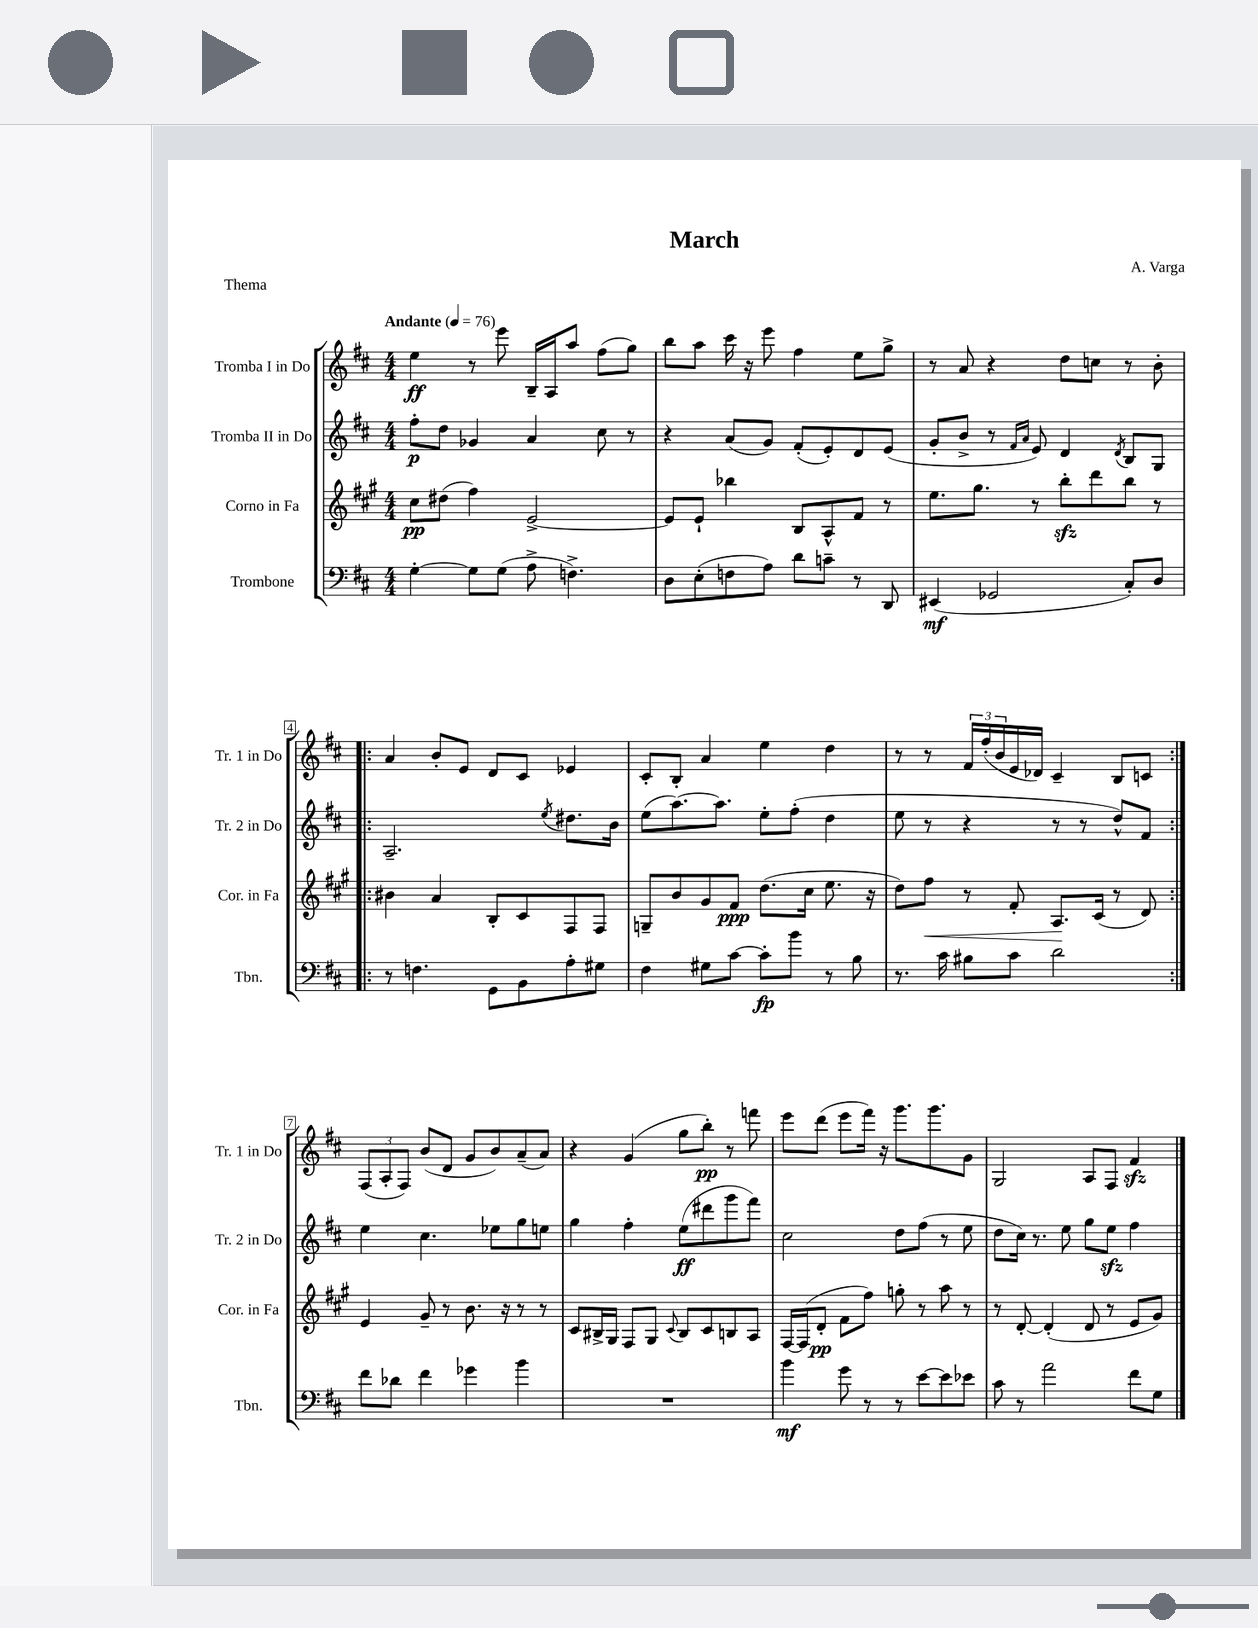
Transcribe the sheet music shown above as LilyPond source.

\header { title = "March" composer = "A. Varga" piece = "Thema" }
<<
\new StaffGroup <<
\new Staff = "s0" \with { instrumentName = "Tromba I in Do" shortInstrumentName = "Tr. 1 in Do" } {
    \clef treble \key d \major \numericTimeSignature \time 4/4 \tempo "Andante" 4 = 76
    e''4\ff r8 e'''8 b16-- a16 a''8 fis''8( g''8) |
    b''8 a''8 cis'''16 r16 e'''8 fis''4 e''8 g''8-> |
    r8 a'8 r4 d''8 c''8 r8 b'8-. |
    \repeat volta 2 { a'4 b'8-. e'8 d'8 cis'8 ees'4 |
    cis'8-. b8-. a'4 e''4 d''4 |
    r8 r8 \tuplet 3/2 { fis'16 fis''16-.( b'16 } e'16 des'16) cis'4-- b8 c'8 | }
    \tuplet 3/2 { fis8( a8-. fis8) } b'8( d'8 g'8 b'8) a'8--( a'8) |
    r4 g'4( g''8 b''8-.\pp) r8 f'''8 |
    e'''8 d'''8( e'''8 fis'''16) r16 g'''8. g'''8. g'8 |
    g2 a8 fis8 fis'4\sfz \bar "|." |
}
\new Staff = "s1" \with { instrumentName = "Tromba II in Do" shortInstrumentName = "Tr. 2 in Do" } {
    \clef treble \key d \major \numericTimeSignature \time 4/4
    fis''8-.\p d''8 ges'4 a'4 cis''8 r8 |
    r4 a'8( g'8) fis'8-.( e'8-.) d'8 e'8( |
    g'8-. b'8-> r8 \grace { fis'16 a'16 } e'8) d'4 \acciaccatura { d'8 } b8 g8 |
    \repeat volta 2 { a2.-- \acciaccatura { e''8 } dis''8. b'16 |
    e''8( a''8.~) a''8. e''8-. fis''8-.( d''4 |
    e''8 r8 r4 r8 r8 d''8-^) fis'8 | }
    e''4 cis''4. ees''8 g''8 e''8 |
    g''4 fis''4-. e''8\ff( dis'''8 g'''8 fis'''8) |
    cis''2 d''8 fis''8( r8 e''8 |
    d''8 cis''16) r8. e''8 g''8 e''8\sfz fis''4 \bar "|." |
}
\new Staff = "s2" \with { instrumentName = "Corno in Fa" shortInstrumentName = "Cor. in Fa" } {
    \clef treble \key a \major \numericTimeSignature \time 4/4
    cis''8\pp dis''8( fis''4) e'2~-> |
    e'8 e'8-! bes''4 b8 a8-^ fis'8 r8 |
    e''8. gis''8. r8 b''8-.\sfz d'''8 b''8 r8 |
    \repeat volta 2 { bis'4 a'4 b8-. cis'8 fis8 fis8 |
    g8-- b'8 gis'8 fis'8\ppp d''8.( cis''16 e''8. r16 |
    d''8) fis''8\< r8 fis'8-. a8.\! cis'16( r8 d'8) | }
    e'4 gis'8-- r8 b'8. r16 r8 r8 |
    cis'8 bis16-> gis16 fis8 gis8 \appoggiatura { cis'8 } bis8 cis'8 b8 a8 |
    fis16~ fis16( d'8-.\pp fis'8 fis''8) g''8-. r8 a''8 r8 |
    r8 d'8~-. d'4-.( d'8 r8 e'8 gis'8) \bar "|." |
}
\new Staff = "s3" \with { instrumentName = "Trombone" shortInstrumentName = "Tbn." } {
    \clef bass \key d \major \numericTimeSignature \time 4/4
    g4~-. g8 g8( a8-> f4.->) |
    d8 e8-.( f8 a8) d'8 c'8-- r8 d,8 |
    eis,4\mf( ges,2 cis8-.) d8 |
    \repeat volta 2 { r8 f4. g,8 b,8 a8-. gis8 |
    fis4 gis8 cis'8~ cis'8-.\fp b'8 r8 b8 |
    r8. cis'16 bis8 cis'8 d'2 | }
    fis'8 des'8 fis'4 ges'4 b'4 |
    R1 |
    b'4\mf g'8 r8 r8 e'8~ e'8 ees'8 |
    cis'8 r8 a'2 fis'8 g8 \bar "|." |
}
>>
>>
\layout { \context { \Score \override BarNumber.stencil = #(make-stencil-boxer 0.1 0.3 ly:text-interface::print) } }
